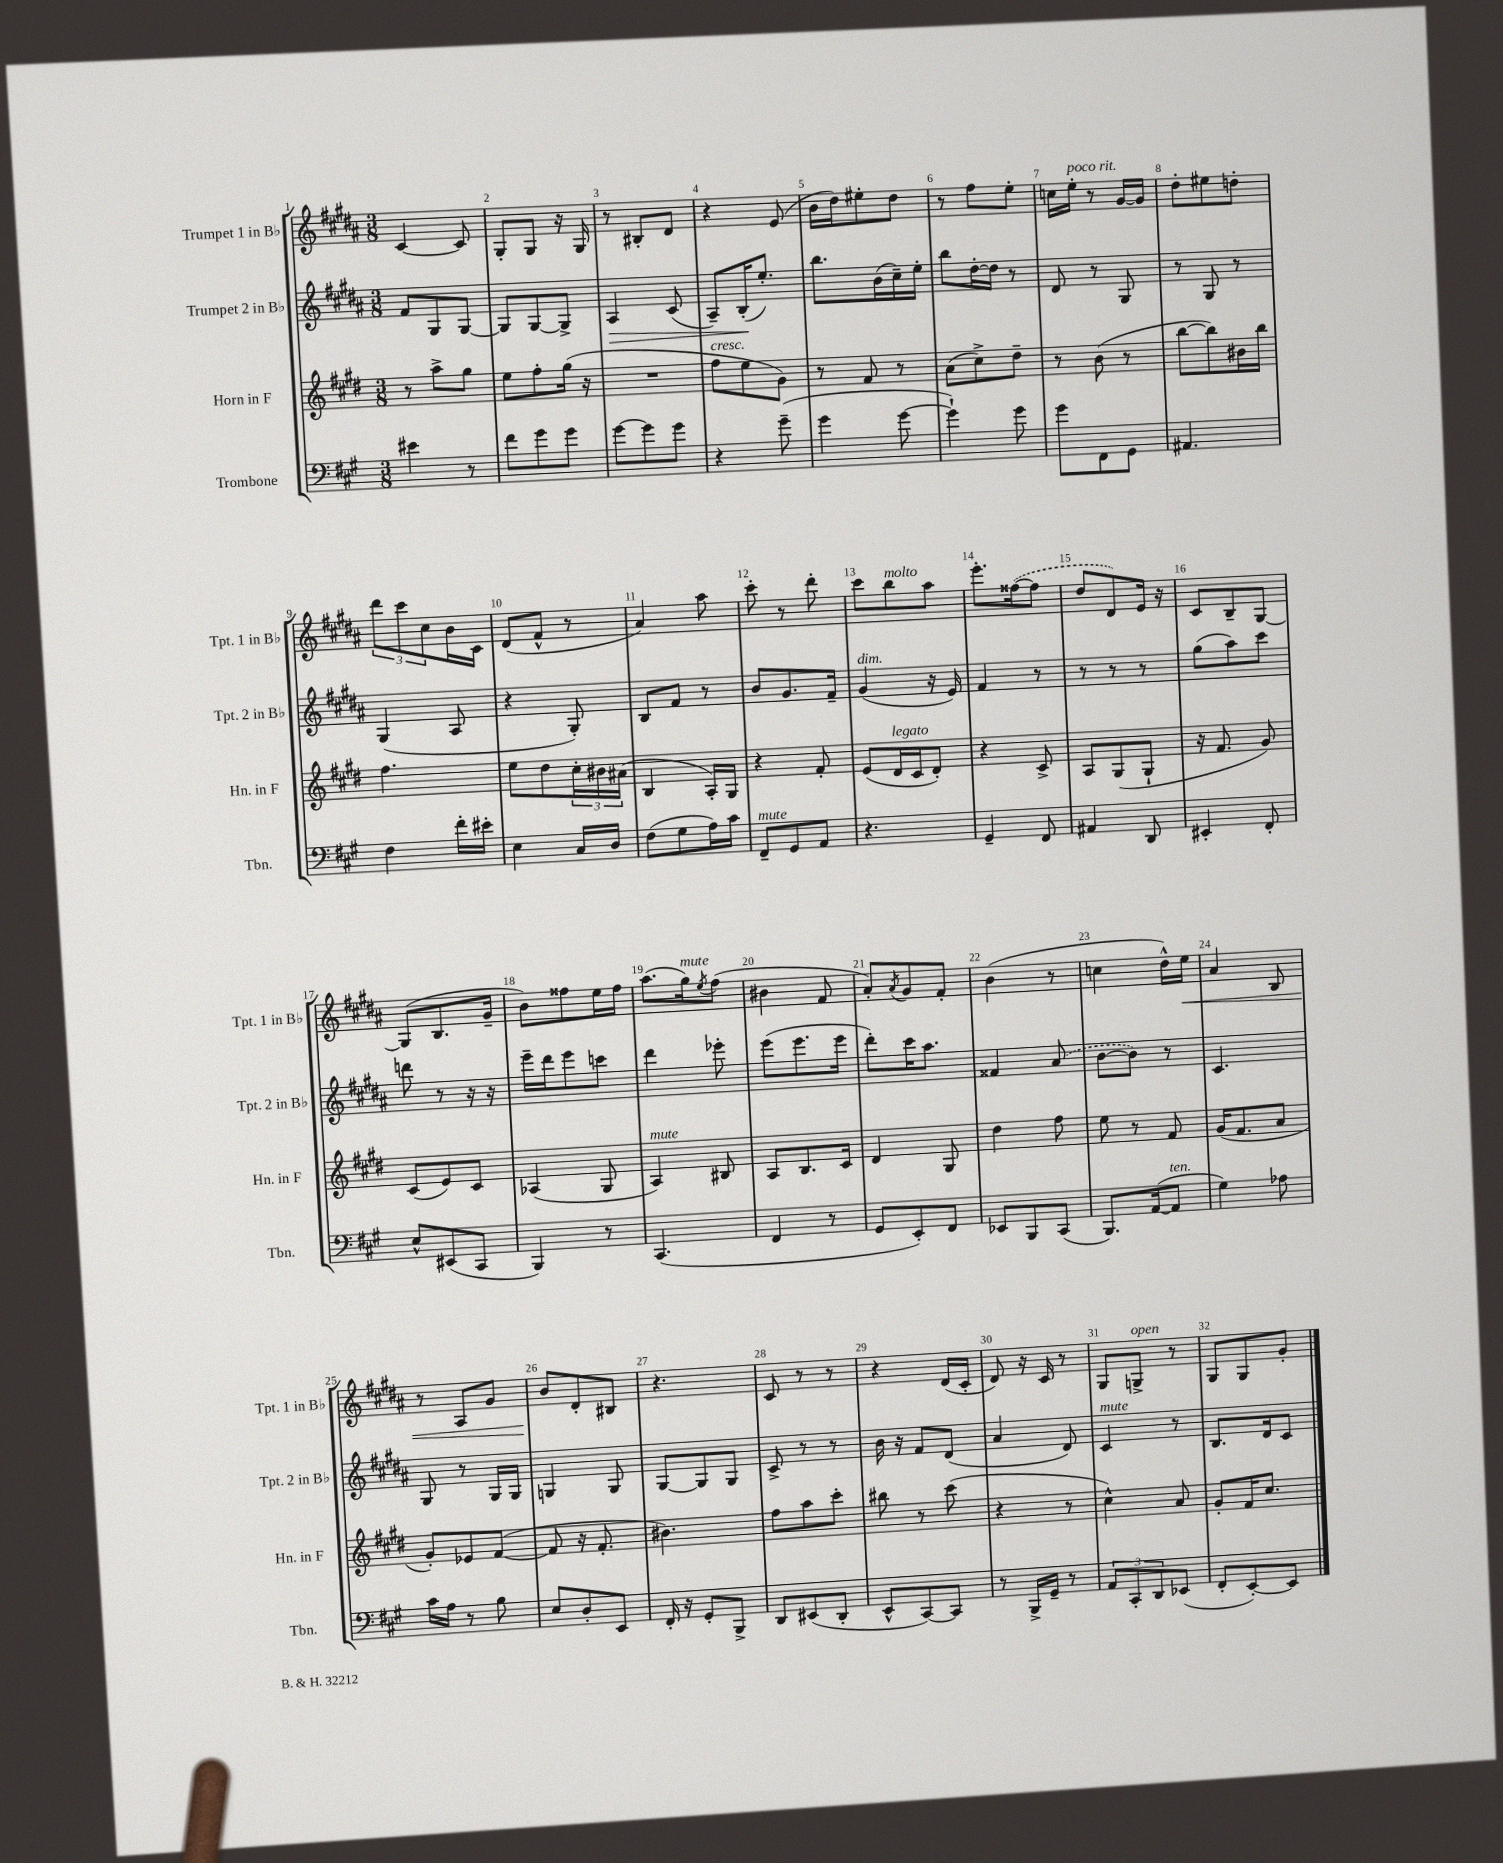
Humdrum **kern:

**kern	**kern	**kern	**kern
*staff4	*staff3	*staff2	*staff1
*clefF4	*clefG2	*clefG2	*clefG2
*k[f#c#g#]	*k[f#c#g#d#]	*k[f#c#g#d#a#]	*k[f#c#g#d#a#]
*M3/8	*M3/8	*M3/8	*M3/8
4e#	8r	8f#	[4c#
.	8aa^	8G#	.
8r	8gg#	[8G#	8c#]
=	=	=	=
8f#	8ee	8G#]	8G#'
8g#	8ff#'	[8G#	8G#
8g#	(16gg#	8G#^]	16r
.	16r	.	16G#
=	=	=	=
[8g#	4.r	4A#	8r
8g#]	.	.	8B#'
8g#	.	(8c#	8d#
=	=	=	=
4r	8ff#	8A#~)	4r
.	8ee	(16B'	.
.	.	8.ee')	.
(8g#~	8g#)	.	(8e
=	=	=	=
4g#	8r	8.bb	16b
.	.	.	16dd#)
.	8f#	.	8ee#'
.	.	(16b	.
[8g#	8r	16cc#~)	8dd#
.	.	16ee'	.
=	=	=	=
4g#`])	(8a	8bb	8r
.	8cc#^)	[16dd#'	8ff#
.	.	16dd#]	.
8g#	8dd#~	8r	8ee'
=	=	=	=
8g#	8r	8d#	16cc
.	.	.	16ee'
8FF#	(8b	8r	8r
8GG#	8r	8G#	[16g#
.	.	.	16g#]
=	=	=	=
4.AA#	[8bb	8r	8dd#'
.	8bb])	8G#	8ee#
.	16b#	8r	8dd'
.	16bb	.	.
=	=	=	=
4F#	4.ff#	(4G#	12ddd#
.	.	.	12ccc#
.	.	.	12cc#
16f#'	.	8A#	16b
16e#'	.	.	16c#
=	=	=	=
4E	8ee	4r	(8d#
.	8dd#	.	8f#^^
16C#	24cc#'	8G#')	8r
.	24b#	.	.
16D	.	.	.
.	(24a#	.	.
=	=	=	=
(8F#	4B	8B	4a#)
8G#	.	8f#	.
16A)	16A')	8r	8aa#
16c#	16G#	.	.
=	=	=	=
8FF#~	4r	8b	8ccc#'
8GG#	.	8.g#	8r
8AA	8f#'	.	8ddd#'
.	.	16f#~	.
=	=	=	=
4.r	(8e	(4g#	8ccc#
.	16d#	.	8bb
.	16c#	.	.
.	8d#')	16r	8aa#
.	.	16e)	.
=	=	=	=
4GG#~	4r	4f#	8.eee'
.	.	.	([16ff##
8FF#	8c#^	8r	8ff##]
=	=	=	=
4AA#	8A	8r	8dd#
.	(8G#	8r	8d#)
8DD	8G#`	8r	16e
.	.	.	16r
=	=	=	=
4EE#'	16r	(8gg#	8c#
.	8.f#	.	.
.	.	8aa#)	8B~
8FF#'	8g#)	8ccc#	[8G#
=	=	=	=
8E^^	(8c#	8ddd	(8G#]
(8EE#	8e)	8r	8.B
8CC#	8c#	16r	.
.	.	16r	16g#~
=	=	=	=
4BBB)	(4A-	16eee~	8b)
.	.	16ddd#	.
.	.	8eee	8ff##
8r	8G#	8ccc	16ee
.	.	.	16ff##
=	=	=	=
(4.CC#	4A)	4ddd#	(8.aa#
.	.	.	16gg#)
.	.	.	8qee
.	8B#	8eee-'	(8ff#
=	=	=	=
4FF#	8A	(8eee	4b#
.	8.B	8.eee	.
8r	.	.	8f#
.	16c#	16eee	.
=	=	=	=
8GG#	4d#	8ddd#')	8a#')
.	.	.	8qa#
8EE')	.	16ccc#	8g#
.	.	8.aa#	.
8FF#	8G#	.	8f#'
=	=	=	=
8EE-	4dd#	4f##	(4b
8BBB	.	.	.
(8CC#	8ff#	(8a#	8r
=	=	=	=
8.BBB)	8ee	[8b	4cc
.	8r	8b])	.
([16AA	.	.	.
8AA]	8f#	8r	16dd#^^)
.	.	.	16ee
=	=	=	=
4G#)	(16g#	4.c#	4a#
.	8.f#	.	.
8A-	8a	.	8B
=	=	=	=
16c#	8g#')	8G#	8r
16A	.	.	.
8r	8e-	8r	8A#
8B	([8f#	16G#	8g#
.	.	16G#	.
=	=	=	=
8E	8f#]	4G	8b
8D'	16r	.	8d#'
.	8.f#'	.	.
8EE	.	8G	8B#
=	=	=	=
16FF#'	4.b#)	[8G#	4.r
16r	.	.	.
8GG#'	.	8G#]	.
8BBB^	.	8G#	.
=	=	=	=
8DD	8ff#	8c#^	8c#
(8EE#	8aa	8r	8r
8DD'	8ccc#'	8r	8r
=	=	=	=
8EE^^	8bb#	16b	4r
.	.	16r	.
[8CC#)	8r	8f#	.
8CC#]	(8ccc#	(8d#	(16d#
.	.	.	16c#'
=	=	=	=
8r	4r	4a#	8d#)
16BBB^	.	.	16r
16GG#~	.	.	16c#
8r	8r	8d#)	8r
=	=	=	=
12AA	4cc#^^)	4c#	8G#
12CC#'	.	.	.
.	.	.	8G^
12DD	.	.	.
(8EE-	8a	8r	8r
=	=	=	=
8FF#'	8g#'	8.B	8G#
[8EE')	16f#	.	8G#
.	8.cc#	16d#	.
8EE]	.	8c#	8g#'
==	==	==	==
*-	*-	*-	*-
